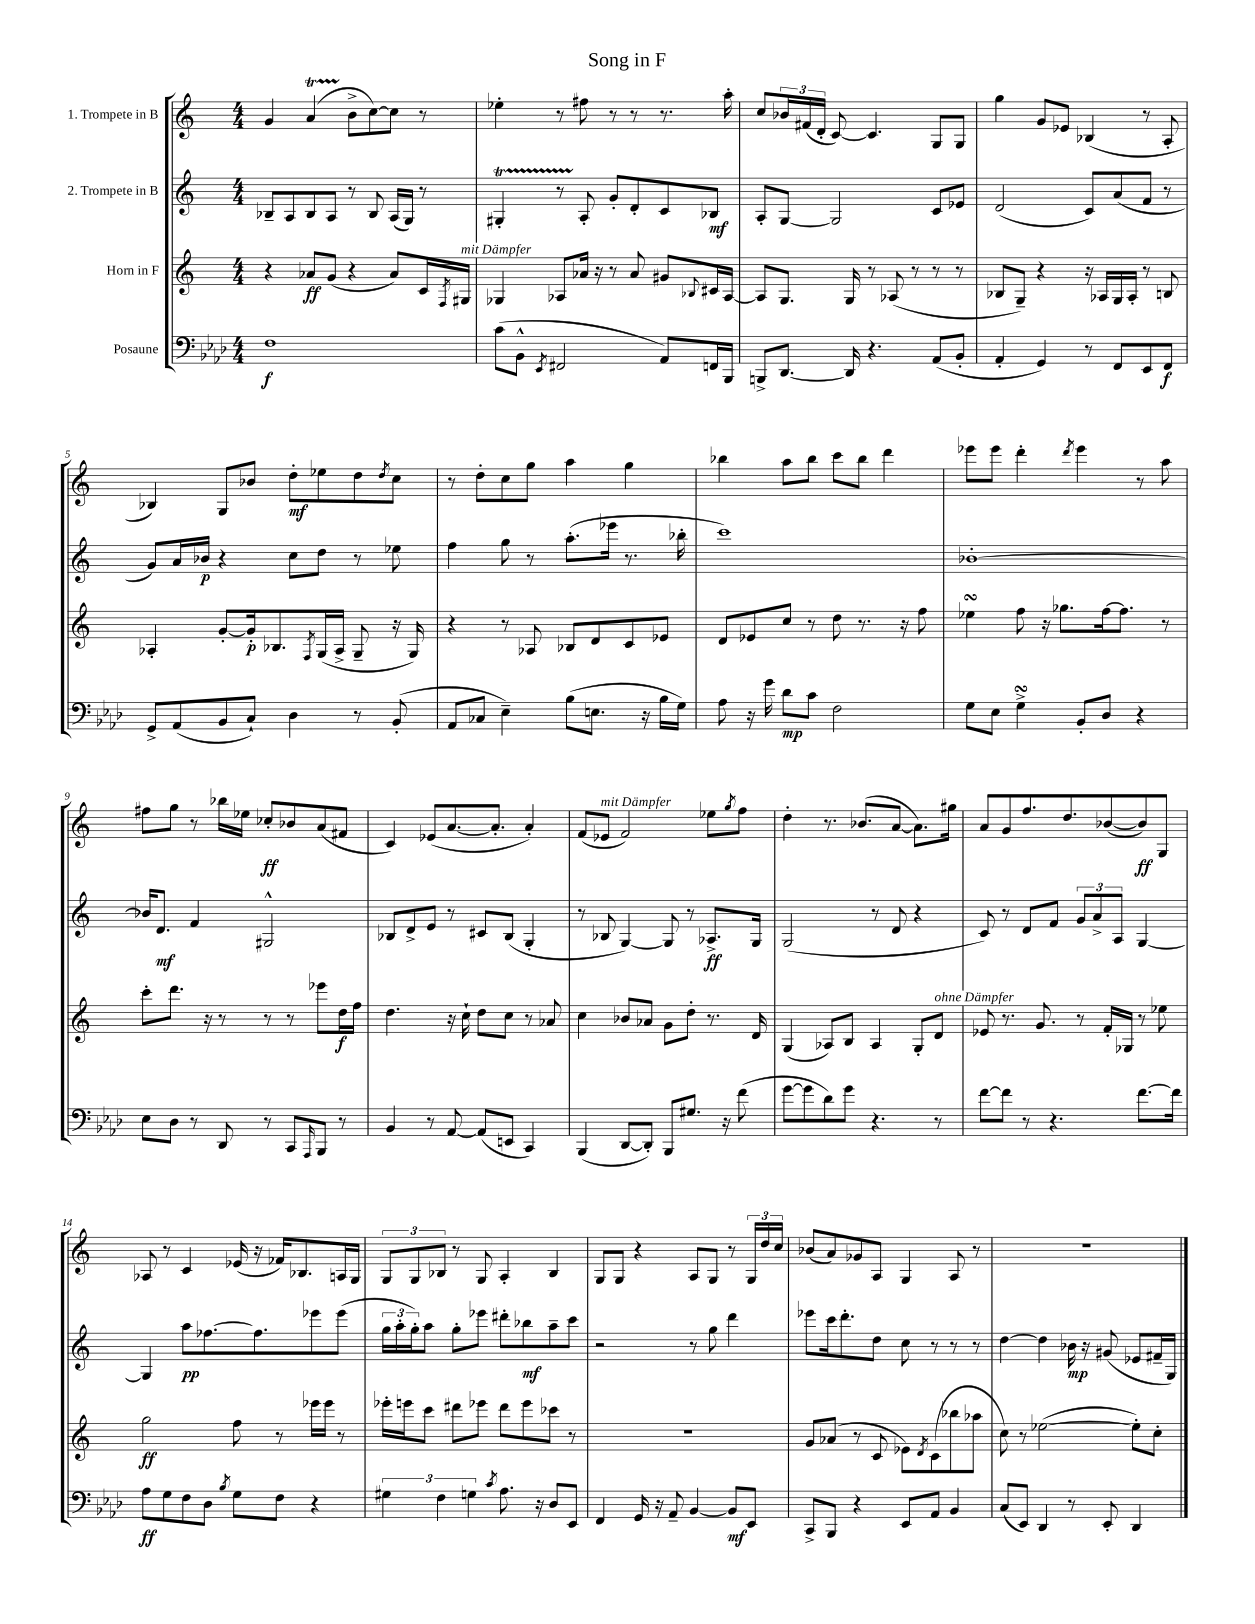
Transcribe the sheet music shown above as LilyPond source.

\header { title = "Song in F" }
<<
\new StaffGroup <<
\new Staff = "s0" \with { instrumentName = "1. Trompete in B" } {
    \clef treble \key c \major \numericTimeSignature \time 4/4
    g'4 a'4\startTrillSpan( b'8->\stopTrillSpan c''8~) c''8 r8 |
    ees''4-. r8 fis''8 r8 r8 r8. a''16-. |
    c''8 \tuplet 3/2 { bes'16 fis'16( d'16-. } c'8~) c'4. g8 g8 |
    g''4 g'8 ees'8 bes4( r8 a8-. |
    bes4) g8 bes'8 d''8-.\mf ees''8 d''8 \acciaccatura { d''8 } c''8 |
    r8 d''8-. c''8 g''8 a''4 g''4 |
    bes''4 a''8 bes''8 c'''8 bes''8 d'''4 |
    ees'''8 ees'''8 d'''4-. \acciaccatura { d'''8 } ees'''4 r8 a''8 |
    fis''8 g''8 r8 bes''16 ees''16 ces''8-.\ff bes'8 a'8( fis'8 |
    c'4) ees'8( a'8.~ a'8.-. a'4-.) |
    f'8( ees'8^\markup { \italic "mit Dämpfer" } f'2) ees''8 \acciaccatura { g''8 } f''8 |
    d''4-. r8. bes'8.( a'8~ a'8.) gis''16 |
    a'8 g'8 f''8. d''8. bes'8~( bes'8\ff) g8 |
    aes8 r8 c'4 ees'16( r16 fes'16) bes8. a16 g16 |
    \tuplet 3/2 { g8 g8 bes8 } r8 g8 a4-. bes4 |
    g8 g8 r4 a8 g8 r8 \tuplet 3/2 { g16 d''16 c''16 } |
    bes'8( a'8) ges'8 a8 g4 a8 r8 |
    R1 \bar "|." |
}
\new Staff = "s1" \with { instrumentName = "2. Trompete in B" } {
    \clef treble \key c \major \numericTimeSignature \time 4/4
    bes8-- a8 bes8 a8 r8 bes8 a16( g16) r8 |
    gis4-.\startTrillSpan r8 a8-.\stopTrillSpan g'8-. d'8-. c'8 bes8\mf |
    a8-. g8~ g2 c'8 ees'8 |
    d'2( c'8) a'8( f'8 r8 |
    g'8) a'16 bes'16\p r4 c''8 d''8 r8 ees''8 |
    f''4 g''8 r8 a''8.-.( ees'''16 r8. bes''16-. |
    c'''1) |
    bes'1~-. |
    bes'16 d'8.\mf f'4 gis2-^ |
    bes8 d'8-> e'8 r8 cis'8 bes8( g4-. |
    r8 bes8 g4~) g8 r8 aes8.->\ff g16 |
    g2( r8 d'8 r4 |
    c'8) r8 d'8 f'8 \tuplet 3/2 { g'8 a'8-> a8 } g4~ |
    g4 a''8\pp fes''8.~ fes''8. ees'''8 ees'''8( |
    \tuplet 3/2 { g''16 a''16-. g''16-.) } a''8 g''8-. ees'''8 dis'''8-. bes''8\mf a''8-- c'''8 |
    r2 r8 g''8 d'''4 |
    ees'''8 c'''16 d'''8.-. d''8 c''8 r8 r8 r8 |
    d''4~ d''4 bes'16\mp r16 gis'8( ees'8 fis'16-- g16) \bar "|." |
}
\new Staff = "s2" \with { instrumentName = "Horn in F" } {
    \clef treble \key c \major \numericTimeSignature \time 4/4
    r4 aes'8\ff g'8( r4 aes'8) c'16 \acciaccatura { f8 } gis16^\markup { \italic "mit Dämpfer" } |
    ges4 aes8 aes'16 r16 r8 aes'8 gis'8 \appoggiatura { bes8 } cis'16 aes16~ |
    aes8 g8. g16 r8 aes8( r8 r8 r8 |
    bes8 g8--) r4 r16 aes16 g16 aes16-. r8 b8 |
    aes4-. g'8~-. g'16-.\p bes8. \acciaccatura { f8 } g16( aes16-> g8-- r16 g16) |
    r4 r8 aes8 bes8 d'8 c'8 ees'8 |
    d'8 ees'8 c''8 r8 d''8 r8. r16 f''8 |
    ees''4\turn f''8 r16 ges''8. f''16~ f''8. r8 |
    c'''8-. d'''8. r16 r8 r8 r8 ees'''8 d''16\f f''16 |
    d''4. r16 c''16-! d''8 c''8 r8 aes'8 |
    c''4 bes'8 aes'8 g'8 d''8-. r8. d'16 |
    g4( aes8) b8 aes4 g8-. d'8^\markup { \italic "ohne Dämpfer" } |
    ees'8 r8. g'8. r8 f'16-. ges16 r8 ees''8 |
    g''2\ff f''8 r8 ees'''16 ees'''16 r8 |
    ees'''16-. e'''16 c'''8 dis'''8 ees'''8 dis'''8 ees'''8 ces'''8 r8 |
    R1 |
    g'8 aes'8( r8 c'8 ees'8) \acciaccatura { d'8 } c'8( bes''8 aes''8 |
    c''8) r8 ees''2~( ees''8-.) c''8-. \bar "|." |
}
\new Staff = "s3" \with { instrumentName = "Posaune" } {
    \clef bass \key aes \major \numericTimeSignature \time 4/4
    f1\f |
    c'8( bes,8-^ \acciaccatura { ees,8 } fis,2 aes,8) f,16 bes,,16 |
    b,,8-> des,8.~ des,16 r4. aes,8( bes,8-. |
    aes,4-. g,4) r8 f,8 ees,8 f,8\f |
    g,8-> aes,8( bes,8 c8-!) des4 r8 bes,8-.( |
    aes,8 ces8 ees4--) bes8( e8. r16 bes16 g16) |
    aes8 r16 g'16 des'8\mp c'8 f2 |
    g8 ees8 g4->\turn bes,8-. des8 r4 |
    ees8 des8 r8 des,8 r8 c,8 \grace { aes,,16 } bes,,8 r8 |
    bes,4 r8 aes,8~ aes,8( e,8 c,4) |
    bes,,4( des,8~ des,8-.) bes,,8 gis8. r16 f'8( |
    g'8~ g'8 des'8) g'8 r4. r8 |
    f'8~ f'8 r8 r4. f'8.~ f'16 |
    aes8\ff g8 f8 des8 \acciaccatura { bes8 } g8 f8 r4 |
    \tuplet 3/2 { gis4 f4 g4 } \acciaccatura { c'8 } aes8. r16 des8 ees,8 |
    f,4 g,16 r16 aes,8-- bes,4~ bes,8\mf ees,8 |
    c,8-> bes,,8 r4 ees,8 aes,8 bes,4 |
    c8( ees,8) des,4 r8 ees,8-. des,4 \bar "|." |
}
>>
>>
